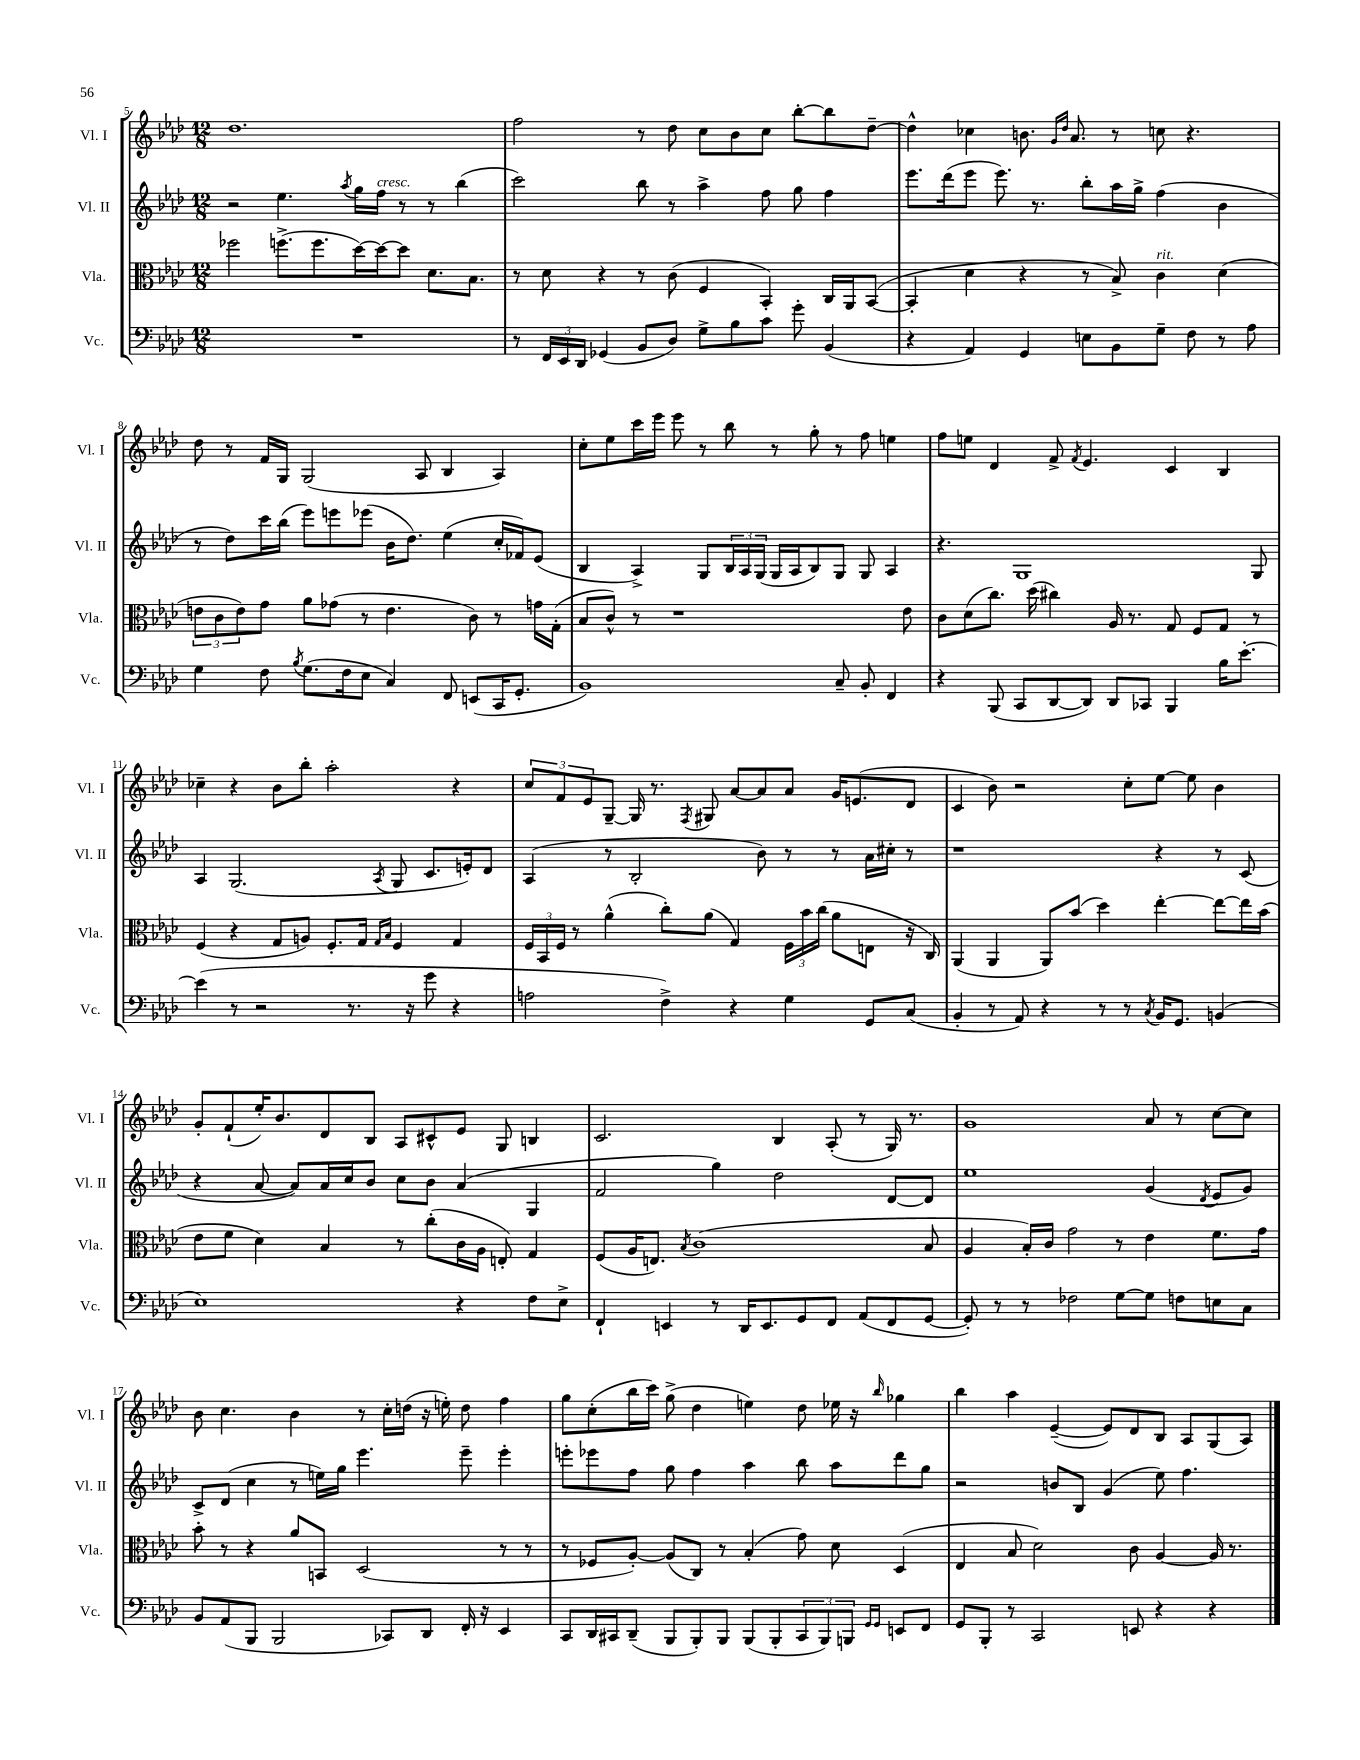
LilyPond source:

<<
\new StaffGroup <<
\new Staff = "s0" \with { instrumentName = "Vl. I" shortInstrumentName = "Vl. I" } {
    \clef treble \key aes \major \numericTimeSignature \time 12/8
    des''1. |
    f''2 r8 des''8 c''8 bes'8 c''8 bes''8~-. bes''8 des''8~-- |
    des''4-^ ces''4 b'8. \grace { g'16 des''16 } aes'8. r8 c''8 r4. |
    des''8 r8 f'16 g16 g2( aes8 bes4 aes4) |
    c''8-. ees''8 c'''16 ees'''16 ees'''8 r8 bes''8 r8 g''8-. r8 f''8 e''4 |
    f''8 e''8 des'4 f'8-> \acciaccatura { f'8 } ees'4. c'4 bes4 |
    ces''4-- r4 bes'8 bes''8-. aes''2-. r4 |
    \tuplet 3/2 { c''8 f'8 ees'8 } g8~-- g16 r8. \acciaccatura { f8 } gis8 aes'8~ aes'8 aes'8 g'16 e'8.( des'8 |
    c'4 bes'8) r2 c''8-. ees''8~ ees''8 bes'4 |
    g'8-. f'8-!( ees''16-.) bes'8. des'8 bes8 aes8 cis'8-^ ees'8 g8 b4 |
    c'2. bes4 aes8-.( r8 g16) r8. |
    g'1 aes'8 r8 c''8~ c''8 |
    bes'8 c''4. bes'4 r8 c''16-. d''16( r16 e''16-.) d''8 f''4 |
    g''8 c''8-.( bes''16 c'''16) g''8->( des''4 e''4) des''8 ees''16 r16 \grace { bes''16 } ges''4 |
    bes''4 aes''4 ees'4~--( ees'8) des'8 bes8 aes8 g8( aes8) \bar "|." |
}
\new Staff = "s1" \with { instrumentName = "Vl. II" shortInstrumentName = "Vl. II" } {
    \clef treble \key aes \major \numericTimeSignature \time 12/8
    r2 ees''4. \acciaccatura { aes''8 } g''16 f''16^\markup { \italic "cresc." } r8 r8 bes''4( |
    c'''2) bes''8 r8 aes''4-> f''8 g''8 f''4 |
    ees'''8. des'''16( ees'''8 ees'''8.) r8. bes''8-. aes''16 g''16-> f''4( bes'4 |
    r8 des''8) c'''16 bes''16( ees'''8) e'''8 ees'''8( bes'16 des''8.) ees''4( c''16-. fes'16) ees'8( |
    bes4 aes4->) g8 \tuplet 3/2 { bes16 aes16 g16( } g16 aes16 bes8) g8 g8 aes4 |
    r4. g1 g8 |
    aes4 g2.( \acciaccatura { aes8 } g8 c'8. e'16-.) des'8 |
    aes4( r8 bes2-. bes'8) r8 r8 aes'16 cis''16-. r8 |
    r1 r4 r8 c'8( |
    r4 aes'8~ aes'8) aes'16 c''16 bes'8 c''8 bes'8 aes'4( g4 |
    f'2 g''4) des''2 des'8~ des'8 |
    ees''1 g'4( \acciaccatura { des'8 } ees'8 g'8) |
    c'8-> des'8( c''4 r8 e''16) g''16 ees'''4. ees'''8-- ees'''4-. |
    e'''8-. ees'''8 f''8 g''8 f''4 aes''4 bes''8 aes''8 des'''8 g''8 |
    r2 b'8 bes8 g'4( ees''8) f''4. \bar "|." |
}
\new Staff = "s2" \with { instrumentName = "Vla." shortInstrumentName = "Vla." } {
    \clef alto \key aes \major \numericTimeSignature \time 12/8
    fes''2 f''8.->( f''8. des''16~) des''16~ des''8 des'8. bes8. |
    r8 des'8 r4 r8 c'8( f4 bes,4-.) c16 aes,16 bes,8~( |
    bes,4-. des'4 r4 r8 bes8->) c'4^\markup { \italic "rit." } des'4( |
    \tuplet 3/2 { e'8 c'8 e'8) } g'8 aes'8 ges'8( r8 e'4. c'8) r8 g'16 g16-.( |
    bes8 c'8-^) r8 r1 ees'8 |
    c'8 des'8( c''8.) des''16( cis''4) aes16 r8. g8 f8 g8 r8 |
    f4( r4 g8 a8) f8.-. g16 \grace { g16 bes16 } f4 g4 |
    \tuplet 3/2 { f16 bes,16 f16 } r8 aes'4-^( c''8-.) aes'8( g4) \tuplet 3/2 { f16 bes'16 c''16( } aes'8 e8 r16 c16) |
    aes,4( aes,4 aes,8) bes'8( des''4) ees''4~-. ees''8~ ees''16 bes'16( |
    ees'8 f'8 des'4) bes4 r8 c''8-.( c'16 aes16 e8-.) g4 |
    f8( aes16 e8.) \acciaccatura { bes8 } c'1( bes8 |
    aes4 bes16-.) c'16 g'2 r8 ees'4 f'8. g'16 |
    bes'8-. r8 r4 aes'8 b,8 des2( r8 r8 |
    r8 fes8 aes8~-.) aes8( c8) r8 bes4-.( g'8) des'8 des4( |
    ees4 bes8 des'2) c'8 aes4~ aes16 r8. \bar "|." |
}
\new Staff = "s3" \with { instrumentName = "Vc." shortInstrumentName = "Vc." } {
    \clef bass \key aes \major \numericTimeSignature \time 12/8
    R1. |
    r8 \tuplet 3/2 { f,16 ees,16 des,16 } ges,4( bes,8 des8) g8-> bes8 c'8 g'8-. bes,4( |
    r4 aes,4) g,4 e8 bes,8 g8-- f8 r8 aes8 |
    g4 f8 \acciaccatura { bes8 } g8.( f16 ees8 c4) f,8 e,8( c,16 g,8.-. |
    bes,1) c8-- bes,8-. f,4 |
    r4 bes,,8( c,8 des,8~ des,8) des,8 ces,8 bes,,4 bes16 ees'8.~-. |
    ees'4( r8 r2 r8. r16 g'8 r4 |
    a2 f4->) r4 g4 g,8 c8( |
    bes,4-. r8 aes,8) r4 r8 r8 \acciaccatura { c8 } bes,16 g,8. b,4( |
    ees1) r4 f8 ees8-> |
    f,4-! e,4 r8 des,16 e,8. g,8 f,8 aes,8( f,8 g,8~ |
    g,8-.) r8 r8 fes2 g8~ g8 f8 e8 c8 |
    bes,8 aes,8( bes,,8 bes,,2 ces,8) des,8 f,16-. r16 ees,4 |
    c,8 des,16 cis,16 des,8--( bes,,8 bes,,8-.) bes,,8 bes,,8( bes,,8-. \tuplet 3/2 { cis,8 bes,,8) b,,8 } \grace { g,16 g,16 } e,8 f,8 |
    g,8 bes,,8-. r8 c,2 e,8 r4 r4 \bar "|." |
}
>>
>>
\layout { \context { \Score currentBarNumber = #5 } }
